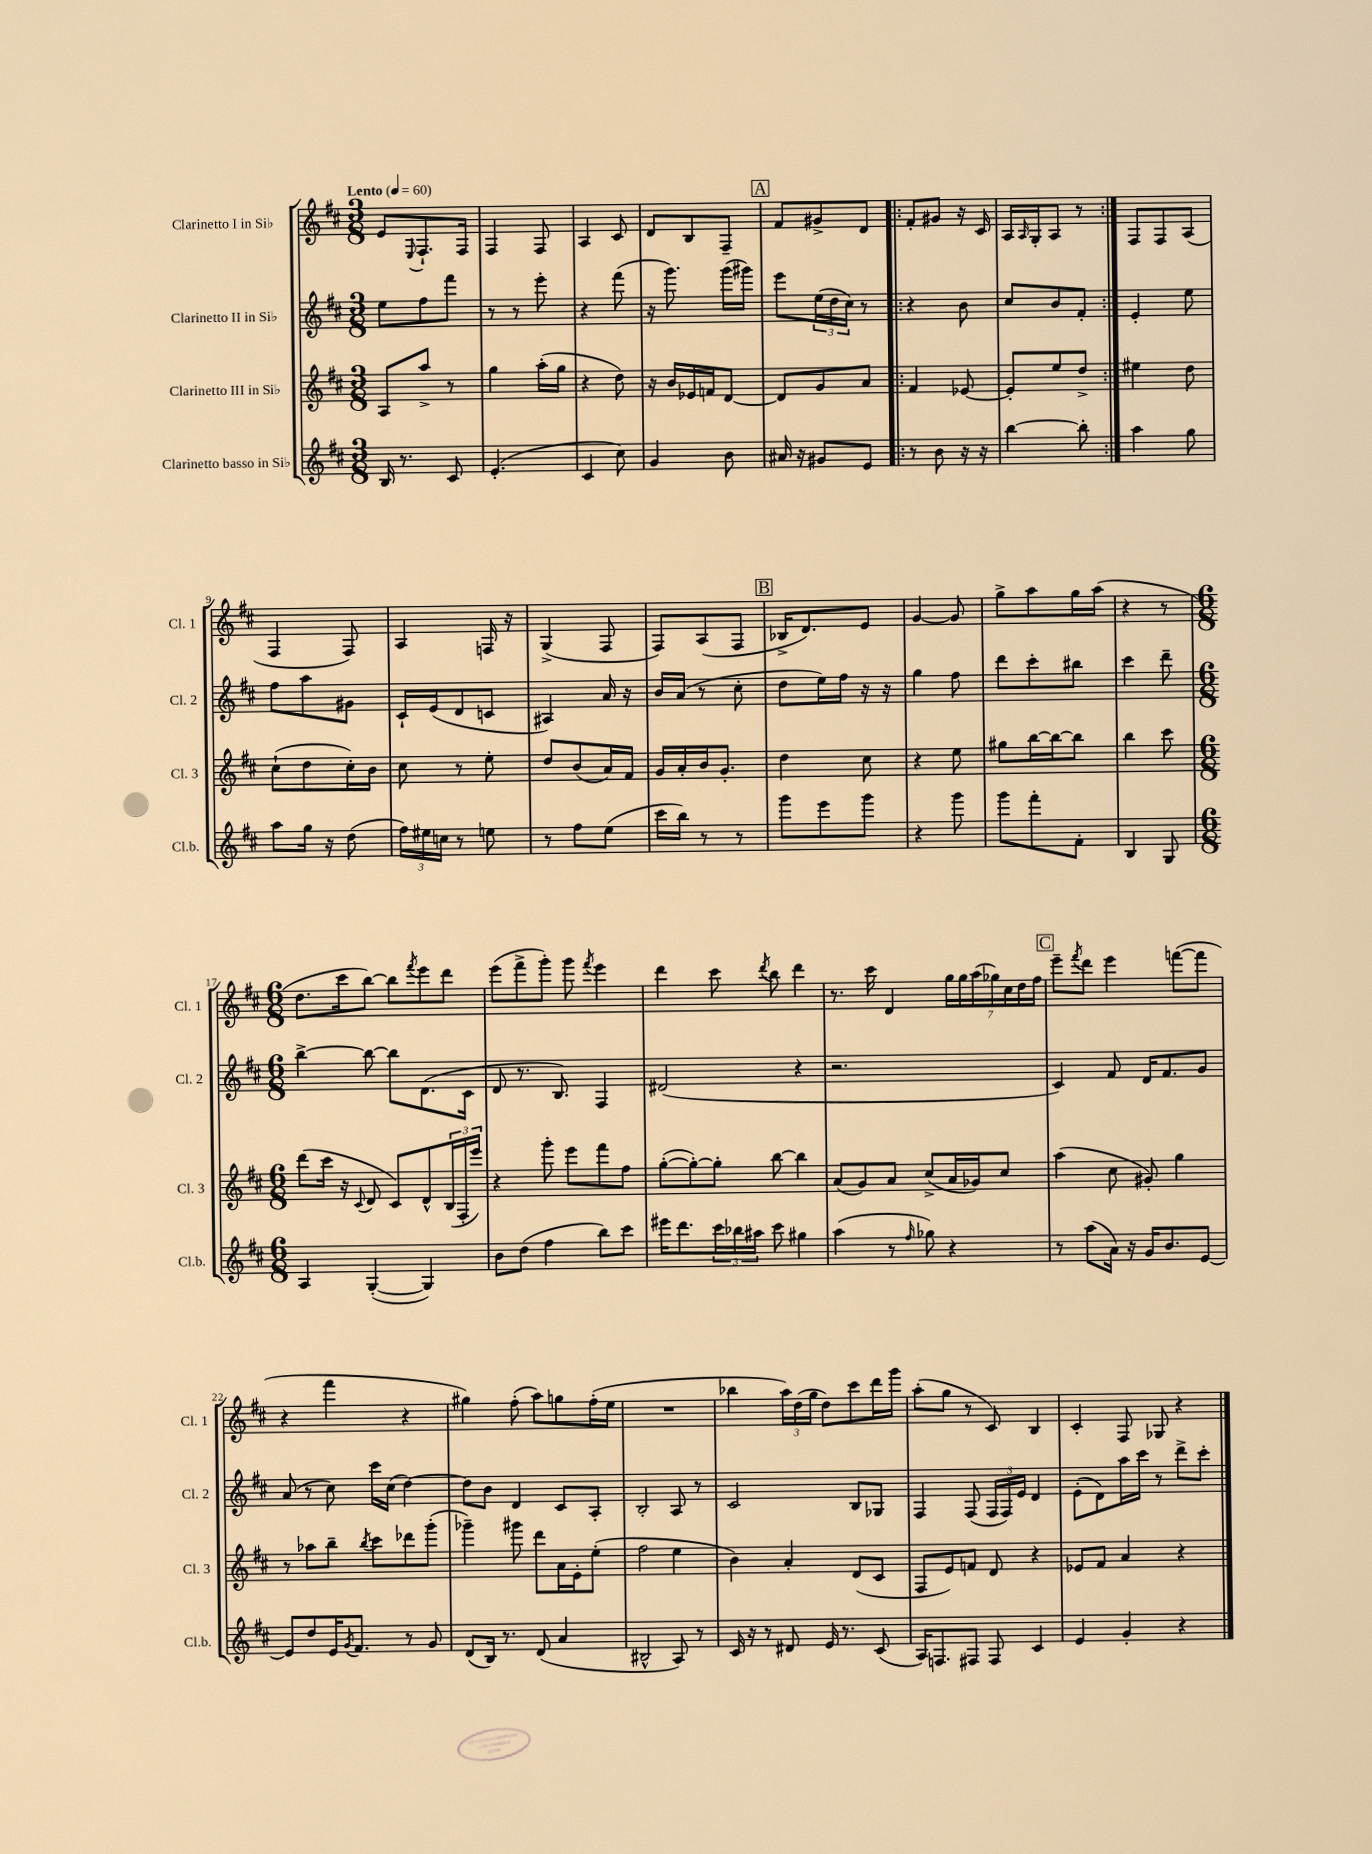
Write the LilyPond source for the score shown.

<<
\new StaffGroup <<
\new Staff = "s0" \with { instrumentName = "Clarinetto I in Sib" shortInstrumentName = "Cl. 1" } {
    \clef treble \key d \major \numericTimeSignature \time 3/8 \tempo "Lento" 4 = 60
    e'8 \appoggiatura { e8 } fis8.-! fis16 |
    fis4 fis8 |
    a4 cis'8 |
    d'8 b8 fis8-- |
    \mark \markup { \box "A" } fis'8 gis'8-> d'8 |
    \repeat volta 2 { fis'8-. gis'8 r16 cis'16 |
    a16 \grace { a16 } g16-. a8 r8 | }
    fis8 fis8 a8( |
    fis4 fis8) |
    a4 f16 r16 |
    g4->( fis8 |
    fis8) a8( fis8 |
    \mark \markup { \box "B" } bes16-> d'8.) e'8 |
    g'4~ g'8 |
    g''8-> a''8 g''16 a''16( |
    r4 r8 |
    \numericTimeSignature \time 6/8 d''8. cis'''16 b''8~) b''8 \acciaccatura { fis'''8 } e'''8 d'''8 |
    e'''8( fis'''8-> g'''8-.) g'''8 \acciaccatura { fis'''8 } e'''4 |
    d'''4 cis'''8 \acciaccatura { d'''8 } b''8 d'''4 |
    r8. cis'''16 d'4 \tuplet 7/4 { g''16 g''16 a''16( ges''16) cis''16 d''16 fis''16 } |
    \mark \markup { \box "C" } e'''8-- \acciaccatura { fis'''8 } d'''8 e'''4 f'''8~( f'''8 |
    r4 fis'''4 r4 |
    gis''4) fis''8-.( a''8) g''8 fis''16-.( e''16 |
    R2. |
    bes''4 \tuplet 3/2 { a''16) d''16( g''16 } d''8) cis'''8 d'''16 g'''16 |
    a''8-.( g''8 r8 cis'8) b4 |
    cis'4-. fis8 ges8 r4 \bar "|." |
}
\new Staff = "s1" \with { instrumentName = "Clarinetto II in Sib" shortInstrumentName = "Cl. 2" } {
    \clef treble \key d \major \numericTimeSignature \time 3/8
    e''8 fis''8 fis'''8 |
    r8 r8 e'''8-. |
    r4 fis'''8( |
    r16 g'''8.) g'''16( gis'''16) |
    \mark \markup { \box "A" } e'''8 \tuplet 3/2 { e''16( d''16 cis''16) } r8 |
    \repeat volta 2 { r4 b'8 |
    cis''8 b'8 fis'8-. | }
    e'4-. e''8 |
    fis''8 a''8 gis'8 |
    cis'16-! e'16( d'8 c'8 |
    ais4) a'16 r16 |
    b'16 a'16( r8 cis''8-. |
    \mark \markup { \box "B" } d''8 e''16) fis''16 r16 r16 |
    g''4 fis''8 |
    d'''8 cis'''8-. bis''8 |
    cis'''4 d'''8-- |
    \numericTimeSignature \time 6/8 b''4~-> b''8~ b''8 d'8.( cis'16 |
    d'8 r8. b8.) fis4 |
    dis'2( r4 |
    r2. |
    \mark \markup { \box "C" } cis'4) fis'8 d'16 fis'8. g'8 |
    a'8( r8 cis''8) cis'''16 cis''16( d''4~) |
    d''8 b'8 d'4 cis'8 a8-. |
    b2-. a8 r8 |
    cis'2 b8 ges8 |
    fis4 fis8( \tuplet 3/2 { fis16 fis16) e'16 } d'4 |
    e'8-.( d'8) a''16 cis'''16 r8 d'''8-> cis'''8-. \bar "|." |
}
\new Staff = "s2" \with { instrumentName = "Clarinetto III in Sib" shortInstrumentName = "Cl. 3" } {
    \clef treble \key d \major \numericTimeSignature \time 3/8
    a8 a''8-> r8 |
    g''4 a''16-.( g''16 |
    r4 d''8) |
    r16 b'16 ees'16 f'16 d'8~ |
    \mark \markup { \box "A" } d'8 g'8 a'8 |
    \repeat volta 2 { fis'4 ees'8~ |
    ees'8-. e''8 d''8-> | }
    eis''4 d''8 |
    cis''8-!( d''8 cis''16-.) b'16 |
    cis''8 r8 e''8-. |
    d''8 b'8( a'16) fis'16 |
    g'16 a'16-. b'16 g'8.-. |
    \mark \markup { \box "B" } d''4 cis''8 |
    r4 e''8 |
    gis''8 b''16~ b''16~ b''8 |
    b''4 cis'''8 |
    \numericTimeSignature \time 6/8 d'''8( cis'''16 r16 \appoggiatura { cis'8 } d'8 cis'8) d'8-^ \tuplet 3/2 { b16( fis16-. e'''16) } |
    r4 g'''8-. e'''8 fis'''8 fis''8 |
    g''8~-.( g''8~-.) g''8-. b''8~ b''4 |
    a'8( g'8) a'8 cis''8->( a'16 ges'16) cis''8 |
    \mark \markup { \box "C" } a''4( cis''8 gis'8-.) g''4 |
    r8 aes''8 b''8-- \acciaccatura { b''8 } cis'''8 des'''8 g'''8-.( |
    ges'''4--) gis'''8 d'''8 a'16 e'16-. e''8-.( |
    fis''2 e''4 |
    b'4) a'4-. d'8( cis'8 |
    fis8 e'8) f'8 d'8 r4 |
    ees'8 fis'8 a'4 r4 \bar "|." |
}
\new Staff = "s3" \with { instrumentName = "Clarinetto basso in Sib" shortInstrumentName = "Cl.b." } {
    \clef treble \key d \major \numericTimeSignature \time 3/8
    b16 r8. cis'8 |
    e'4.-.( |
    cis'4 cis''8) |
    g'4 b'8 |
    \mark \markup { \box "A" } ais'16 r16 gis'8 e'8 |
    \repeat volta 2 { r8 b'8 r16 r16 |
    b''4~ b''8-. | }
    a''4 g''8 |
    a''8 g''16 r16 d''8( |
    \tuplet 3/2 { fis''16) eis''16 c''16 } r8 e''8 |
    r8 fis''8 e''8( |
    cis'''16 b''16) r8 r8 |
    \mark \markup { \box "B" } g'''8 e'''8 g'''8 |
    r4 g'''8 |
    g'''8 fis'''8-. fis'8-. |
    b4 g8 |
    \numericTimeSignature \time 6/8 a4 g4~-.( g4) |
    b'8 d''8( fis''4 b''8) cis'''8 |
    eis'''16 d'''8. \tuplet 3/2 { cis'''16 bes''16 ais''16 } cis'''8 gis''4 |
    a''4( r8 \grace { fis''16 } ges''8) r4 |
    \mark \markup { \box "C" } r8 a''8( a'16) r16 g'16 b'8. e'8~ |
    e'8 d''8 e'16 \acciaccatura { g'8 } fis'8. r8 g'8 |
    d'8( b16) r8. d'8( a'4 |
    bis2-^ a8) r8 |
    cis'16 r16 r8 dis'8 e'16 r8. cis'8( |
    a16) f8. fis8 fis8 cis'4 |
    e'4 g'4-. r4 \bar "|." |
}
>>
>>
